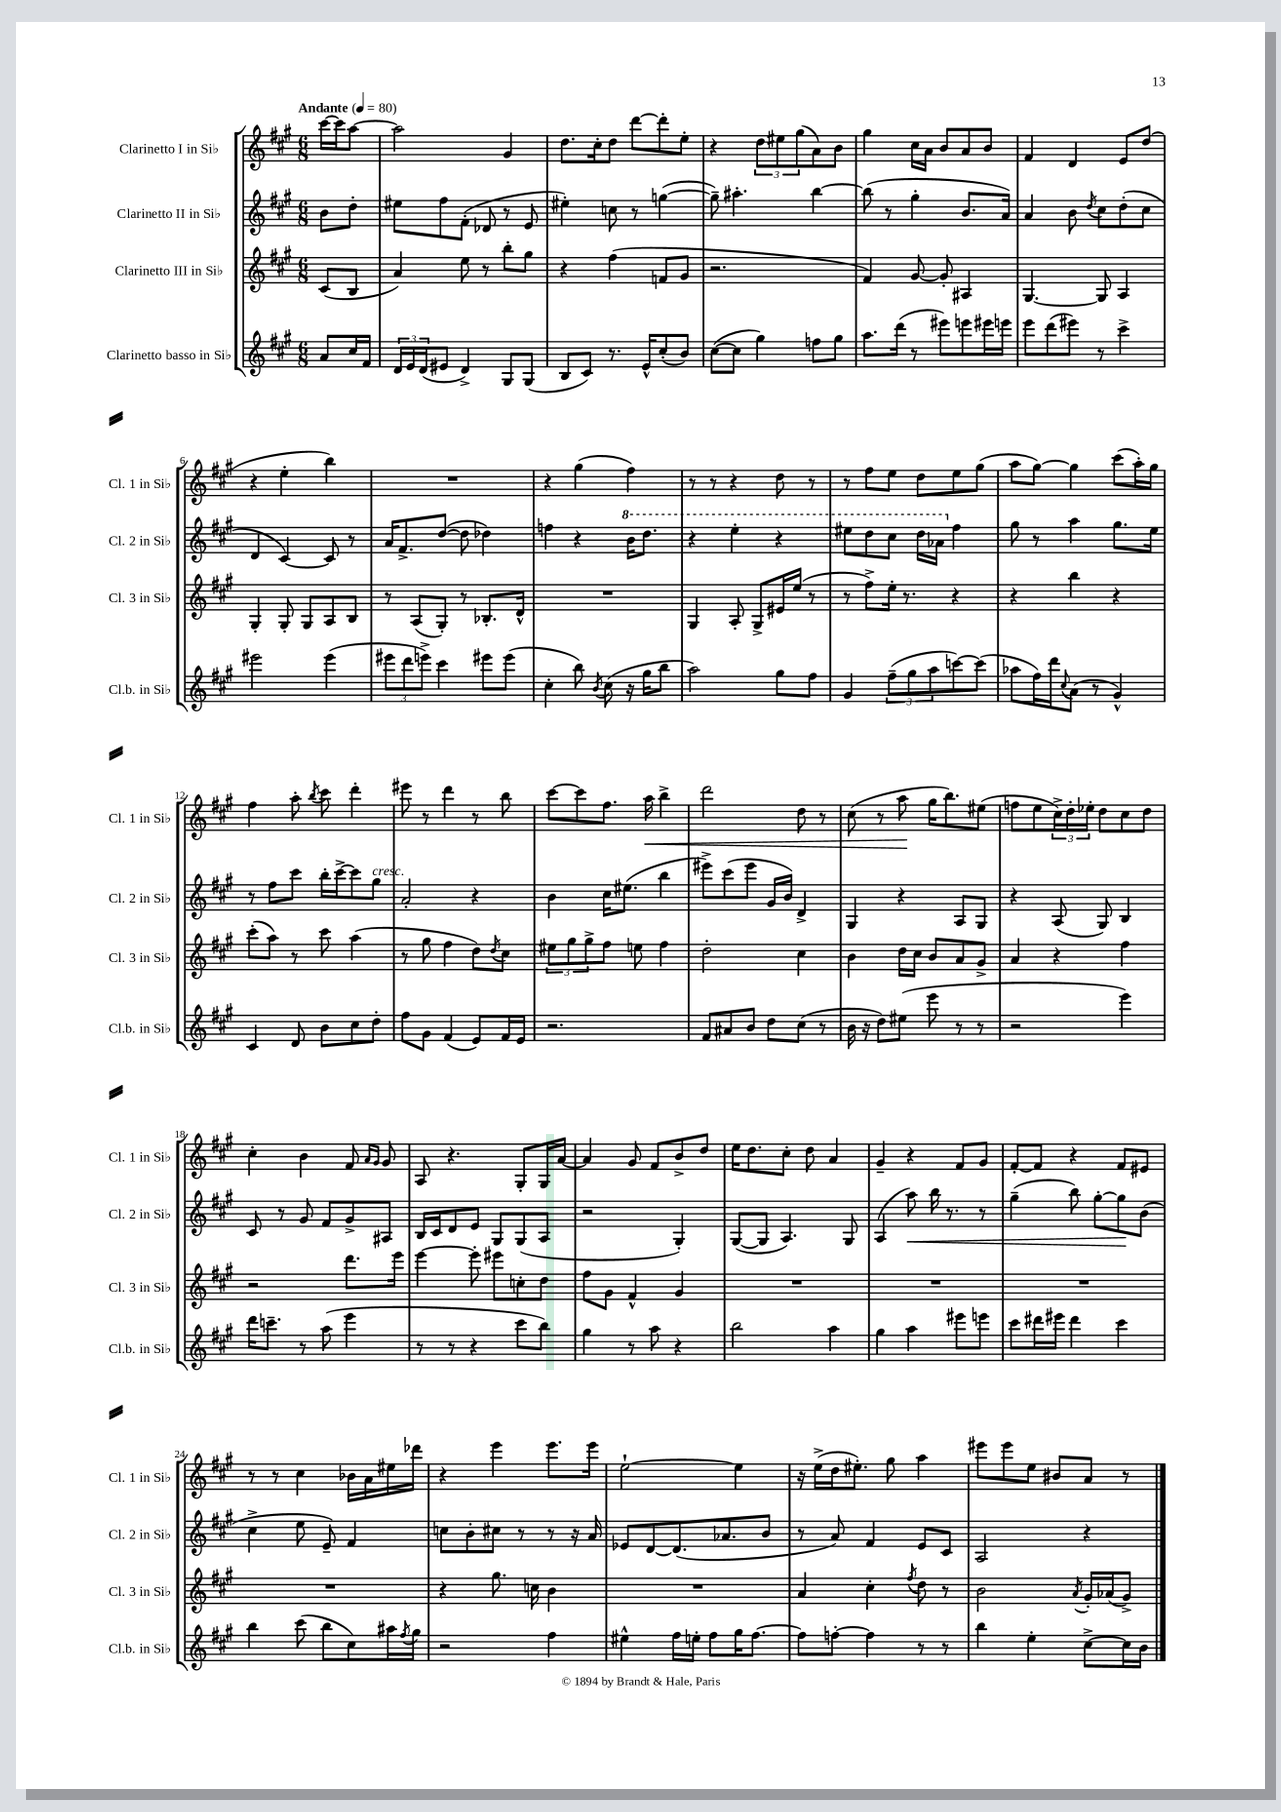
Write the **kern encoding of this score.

**kern	**kern	**kern	**kern
*staff4	*staff3	*staff2	*staff1
*clefG2	*clefG2	*clefG2	*clefG2
*k[f#c#g#]	*k[f#c#g#]	*k[f#c#g#]	*k[f#c#g#]
*M6/8	*M6/8	*M6/8	*M6/8
*MM80	*MM80	*MM80	*MM80
8a	(8c#	8b	[16ccc#
.	.	.	16ccc#]
16cc#	8B	8dd'	[8aa
16f#	.	.	.
=	=	=	=
24d	4a)	8ee#	2aa]
24e	.	.	.
(24d	.	.	.
8e#	.	8ff#	.
4d^)	8ee	(8f#'	.
.	8r	8d-	.
8G#	8bb'	8r	4g#
(8G#	8gg#	8e	.
=	=	=	=
8B	4r	4ee#')	8.dd
8c#)	.	.	.
.	.	.	16cc#'
8.r	(4ff#	8cc	8dd
.	.	8r	[8ddd
16e^^	.	.	.
(8cc#'	8f	([4gg	8ddd']
8b)	8g#	.	8ee'
=	=	=	=
([8cc#	2.r	8gg~])	4r
8cc#]	.	4.aa#'	.
4gg#)	.	.	12dd
.	.	.	12ee#
.	.	.	(12gg#
8ff	.	[4bb	8a)
8gg#	.	.	8b
=	=	=	=
8.aa	4f#)	(8bb]	4gg#
.	.	8r	.
(16ddd	.	.	.
8r	[8g#	4gg#'	16cc#
.	.	.	16a
8eee#)	8g#']	.	8b
8eee	4A#	8.b	8a
16eee#	.	.	8b
16eee	.	16a)	.
=	=	=	=
8eee	[4.G#	4a	4f#
(8ddd	.	.	.
8eee#)	.	8b	4d
.	.	8qdd	.
8r	8G#]	8cc#	.
4ccc#^	4A	(8dd'	8e
.	.	8cc#	(8dd
=	=	=	=
2eee#	4G#'	4d	4r
.	8G#'	[4c#)	4ee'
.	8G#	.	.
(4eee#	8A	8c#]	4bb)
.	8B	8r	.
=	=	=	=
12eee#	8r	16a	2.r
.	.	8.f#^	.
12ddd	.	.	.
.	(8A	.	.
12eee^)	.	.	.
4ccc#	8G#')	([8dd	.
.	8r	8dd]	.
8eee#	8.B-'	4dd-)	.
(8eee#	.	.	.
.	16d^^	.	.
=	=	=	=
4cc#'	2.r	4ff	4r
8bb)	.	4r	(4gg#
8qb	.	.	.
(8cc#	.	.	.
16r	.	16bb	4ff#)
16gg#	.	8.ddd	.
8bb	.	.	.
=	=	=	=
2aa)	4G#	4r	8r
.	.	.	8r
.	8A'	4eee'	4r
.	8G#^	.	.
8gg#	16e#	4r	8dd
.	(16ee	.	.
8ff#	8r	.	8r
=	=	=	=
4g#	8r	8eee#	8r
.	8ff#^)	8ddd	8ff#
(12ff#~	16ee'	8ccc#	8ee
.	8.r	.	.
12gg#	.	.	.
.	.	16ddd	8dd
12aa	.	.	.
.	.	16aa-	.
[8ccc)	4r	4ff#	8ee
(8ccc]	.	.	(8gg#
=	=	=	=
8aa-	4r	8gg#	8aa
16ff#)	.	8r	[8gg#)
16ddd	.	.	.
8qqcc#	.	.	.
(8a	4bb	4aa	4gg#]
8r	.	.	.
4g#^^)	4r	8.gg#	(8ccc#
.	.	.	16aa')
.	.	16ee	16gg#
=	=	=	=
4c#	(8ccc#'	8r	4ff#
.	8aa)	8ff#	.
8d	8r	8ccc#	8aa'
.	.	.	8qbb
8b	8ccc#	16bb'	8ccc#
.	.	[16ccc#^	.
8cc#	(4aa	8ccc#]	4ddd'
8dd'	.	8gg#	.
=	=	=	=
8ff#	8r	2a'	8eee#
8g#	8gg#	.	8r
(4f#	4ff#	.	4ddd
8e)	8dd)	4r	8r
.	8qdd	.	.
16f#	8cc#	.	8bb
16e	.	.	.
=	=	=	=
2.r	12ee#	4b	[8ccc#
.	12gg#	.	.
.	.	.	8ccc#]
.	12gg#^	.	.
.	8ff#	16cc#	8.ff#
.	.	(8.ee#	.
.	8ee	.	.
.	.	.	16aa
.	4ff#	4bb	4bb^
=	=	=	=
8f#	2dd'	8eee#^)	2ddd
8a#	.	(8ccc#	.
8b	.	8eee#	.
8dd	.	16g#	.
.	.	16b)	.
(8cc#	4cc#	4d^	8dd
8r	.	.	8r
=	=	=	=
16b	4b	4G#	(8cc#
16r	.	.	.
8dd)	.	.	8r
(8ee#	16dd	4r	8aa
.	16cc#	.	.
8eee	8b	.	16gg#
.	.	.	8.bb)
8r	8a	8A	.
8r	8g#^	8G#	(8ee#
=	=	=	=
2r	4a	4r	8ff
.	.	.	8ee
.	4r	(8A	24cc#^)
.	.	.	24dd'
.	.	.	24ee-'
.	.	8G#)	8dd
4eee)	4ff#	4B	8cc#
.	.	.	8dd
=	=	=	=
16ddd	2r	8c#	4cc#'
8.ccc~	.	.	.
.	.	8r	.
8r	.	8g#	4b
(8aa	.	8f#	.
4eee	8.ddd	8g#^	8f#
.	.	.	16qqa
.	.	.	16qqg#
.	.	8A#	8g#
.	16eee	.	.
=	=	=	=
8r	[4eee	16B	8A
.	.	16c#	.
8r	.	8d	4.r
4r	8eee']	8e	.
.	8eee#	8G#	.
8ccc#	8cc'	(8G#	8G#'
8bb)	8dd	8A	16G#
.	.	.	[16a
=	=	=	=
4gg#	8ff#	2r	4a]
.	8g#	.	.
8r	4f#^^	.	8g#
8aa	.	.	8f#
4r	4g#	4G#')	8b^
.	.	.	8dd
=	=	=	=
2bb	2.r	([8G#	16ee
.	.	.	8.dd
.	.	8G#]	.
.	.	4.A)	8cc#'
.	.	.	8dd
4aa	.	.	4a
.	.	8G#	.
=	=	=	=
4gg#	2.r	(4A	4g#~
4aa	.	8aa)	4r
.	.	16bb	.
.	.	8.r	.
8eee#	.	.	8f#
8eee	.	8r	8g#
=	=	=	=
8ccc#	2.r	(4gg#~	[8f#'
16ddd#	.	.	8f#]
16eee#	.	.	.
4ddd#	.	8bb)	4r
.	.	[8gg#'	.
4ccc#	.	8gg#]	8f#
.	.	(8b	8e#
=	=	=	=
4bb	2.r	4cc#^	8r
.	.	.	8r
(8ccc#	.	8ee	4cc#
8bb	.	8e~)	.
8cc#)	.	4f#	16b-
.	.	.	16a
16aa#	.	.	16ee#
8qff#	.	.	.
16gg#	.	.	16ddd-
=	=	=	=
2r	4r	8cc	4r
.	.	8b'	.
.	8.gg#	8cc#	4eee
.	.	8r	.
.	16cc	.	.
4ff#	4b	8r	8.eee
.	.	16r	.
.	.	16a	16eee
=	=	=	=
4ee#^^	2.r	8e-	[2ee`
.	.	[8d	.
16ff#	.	(8.d]	.
16ee'	.	.	.
8ff#	.	.	.
.	.	8.a-	.
16gg#	.	.	4ee]
[8.ff#	.	.	.
.	.	8b	.
=	=	=	=
8ff#]	4a	8r	16r
.	.	.	(16ee^
[8ff'	.	8a)	16dd
.	.	.	8.ee#')
4ff]	4cc#'	4f#	.
.	.	.	8gg#
.	8qff#	.	.
8r	8dd	8e	4aa
8r	8r	8c#	.
=	=	=	=
4bb	2b	2A	8eee#
.	.	.	8eee#
4ee'	.	.	8ee
.	.	.	8b#
.	8qa	.	.
[8cc#^	16g#'	4r	8a
.	(16a-	.	.
16cc#]	8g#^)	.	8r
16b	.	.	.
==	==	==	==
*-	*-	*-	*-
